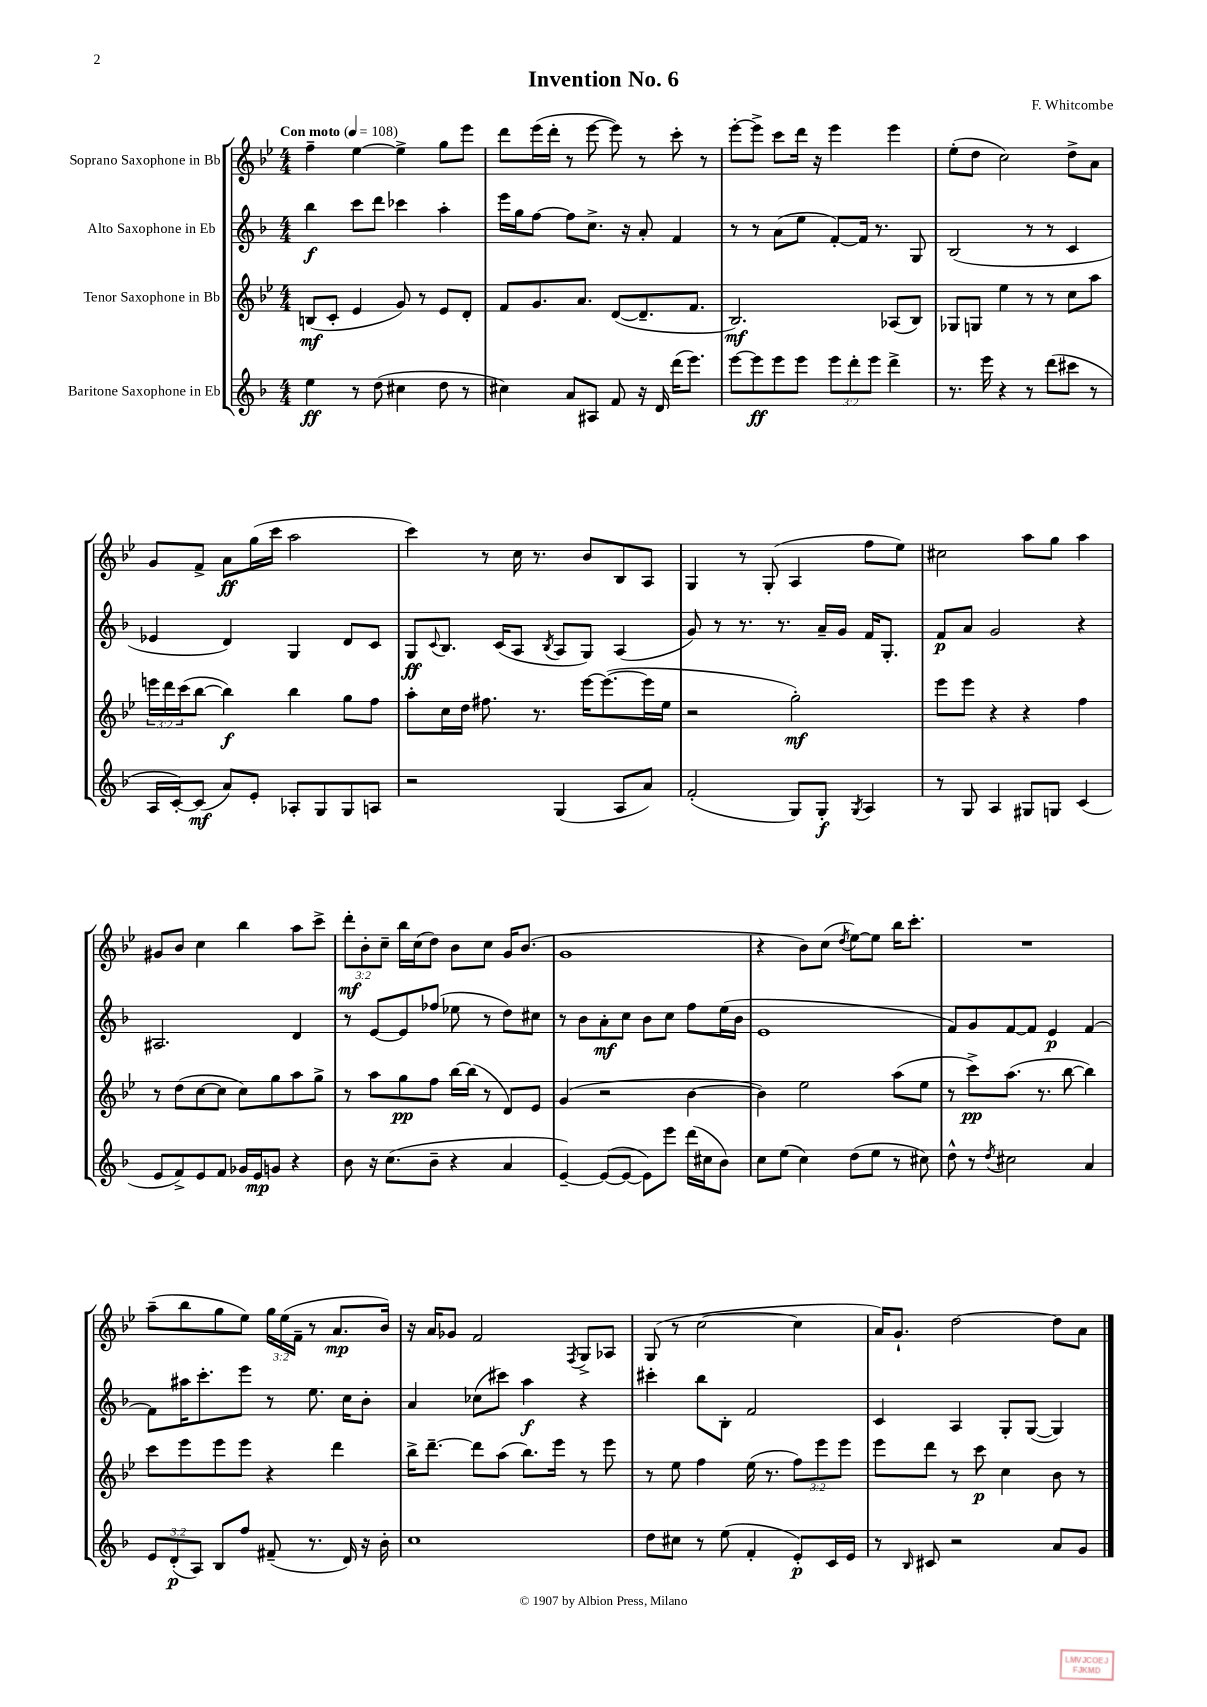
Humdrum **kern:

**kern	**kern	**kern	**kern
*staff4	*staff3	*staff2	*staff1
*clefG2	*clefG2	*clefG2	*clefG2
*k[b-]	*k[b-e-]	*k[b-]	*k[b-e-]
*M4/4	*M4/4	*M4/4	*M4/4
*MM108	*MM108	*MM108	*MM108
4ee	(8B	4bb-	4ff~
.	8c'	.	.
8r	4e-	8ccc	[4ee-
(8dd	.	8ddd	.
4cc#	8g)	4ccc-	4ee-^]
.	8r	.	.
8dd	8e-	4aa'	8gg
8r	8d'	.	8eee-
=	=	=	=
4cc#)	8f	16eee	8ddd
.	.	16gg	.
.	8.g	[8ff	(16eee-
.	.	.	16ddd'
8a	.	8ff]	8r
.	8.a	.	.
8A#	.	8.cc^	[8eee-
8f	([8d	.	8eee-])
.	.	16r	.
16r	8.d~]	8a'	8r
16d	.	.	.
(16ddd	.	4f	8ccc'
8.eee)	8.f	.	.
.	.	.	8r
=	=	=	=
[8eee	2.B-)	8r	[8eee-'
8eee]	.	8r	8eee-^]
8eee	.	(8a	8ccc
8eee	.	8ee	16ddd
.	.	.	16r
12eee	.	[8f')	4eee-
12ddd'	.	.	.
.	.	16f]	.
12eee	.	.	.
.	.	8.r	.
4ddd^	(8A-	.	4eee-
.	8B-)	8G	.
=	=	=	=
8.r	8G-	(2B-	(8ee-'
.	8G	.	8dd
16eee	.	.	.
4r	4ee-	.	2cc)
8r	8r	8r	.
(8ddd	8r	8r	.
8ccc#	8cc	4c	8dd^
8r	8aa	.	8a
=	=	=	=
16A	24eee	4e-	8g
.	24ddd	.	.
[16c')	.	.	.
.	(24ccc	.	.
(8c]	[8bb-	.	8f^
8a)	4bb-])	4d)	8a
8e'	.	.	(16gg
.	.	.	16ccc
8A-'	4bb-	4G	2aa
8G	.	.	.
8G	8gg	8d	.
8A	8ff	8c	.
=	=	=	=
2r	8aa'	8G	4ccc)
.	.	8qqc	.
.	16cc	8.B-	.
.	16dd	.	.
.	8.ff#	.	8r
.	.	(16c	.
.	.	8A	16cc
.	8.r	.	8.r
.	.	8qB-	.
(4G	.	8A	.
.	[16eee-	8G)	8b-
.	(8.eee-_	.	.
8A	.	(4A	8B-
8a)	16eee-]	.	8A
.	16ee-	.	.
=	=	=	=
(2f'	2r	8g)	4G
.	.	8r	.
.	.	8.r	8r
.	.	.	(8G'
.	.	8.r	.
8G)	2gg')	.	4A
8G'	.	16a~	.
.	.	16g	.
8qG	.	.	.
4A	.	16f	8ff
.	.	8.G'	.
.	.	.	8ee-)
=	=	=	=
8r	8eee-	8f	2cc#
8G	8eee-	8a	.
4A	4r	2g	.
8G#	4r	.	8aa
8G	.	.	8gg
(4c	4ff	4r	4aa
=	=	=	=
8e	8r	2.A#	8g#
8f^)	(8dd	.	8b-
8e	[8cc	.	4cc
8f	8cc]	.	.
16g-	8cc)	.	4bb-
16e	.	.	.
8g	8gg	.	.
4r	8aa	4d	8aa
.	8gg^	.	8ccc^
=	=	=	=
8b-	8r	8r	12ddd'
.	.	.	12b-'
16r	8aa	[8e	.
.	.	.	12cc~
(8.cc	.	.	.
.	8gg	8e]	16bb-
.	.	.	(16cc
8b-~	8ff	(8ff-	8dd)
4r	[16bb-	8ee-	8b-
.	(16bb-]	.	.
.	8r	8r	8cc
4a	8d)	8dd)	16g
.	.	.	(8.b-
.	8e-	8cc#	.
=	=	=	=
[4e~)	(4g	8r	1g
.	.	8b-	.
(8e_	2r	8a'	.
8e_	.	8cc	.
8e])	.	8b-	.
8eee	.	8cc	.
(16ddd	[4b-	8ff	.
16cc#	.	.	.
8b-)	.	(16ee	.
.	.	16b-	.
=	=	=	=
8cc	4b-])	1e	4r
(8ee	.	.	.
4cc)	2ee-	.	8b-)
.	.	.	(8cc
.	.	.	8qdd
(8dd	.	.	[8ee-)
8ee	.	.	8ee-]
8r	(8aa	.	16bb-
.	.	.	8.ccc'
8cc#)	8ee-	.	.
=	=	=	=
8dd^^	8r	8f)	1r
8r	8ccc^)	8g	.
8qdd	.	.	.
2cc#	(8.aa	[8f	.
.	.	8f]	.
.	8.r	.	.
.	.	4e	.
.	[8bb-	.	.
4a	4bb-])	[4f	.
=	=	=	=
12e	8ccc	8f]	(8aa~
(12d'	.	.	.
.	8eee-	16aa#	8bb-
12A)	.	.	.
.	.	8.ccc'	.
8B-	8eee-	.	8gg
8ff	8eee-	8eee	8ee-)
(8f#~	4r	8r	24gg
.	.	.	(24ee-
.	.	.	24f~
8.r	.	8.ee	8r
.	4ddd	.	8.a
16d)	.	16cc	.
16r	.	8b-'	.
16b-'	.	.	16b-)
=	=	=	=
1cc	16bb-^	4a	16r
.	[8.ddd~	.	16a
.	.	.	8g-
.	8ddd]	(8cc-	2f
.	(8aa	8ccc#)	.
.	8.bb-)	4aa	.
.	16eee-	.	.
.	.	.	8qF
.	8r	4r	8G^
.	8eee-	.	8A-
=	=	=	=
8dd	8r	4ccc#'	(8G
8cc#	8ee-	.	8r
8r	4ff	8bb-	[2cc
(8ee	.	8B-'	.
4f'	(16ee-	2f	.
.	8.r	.	.
8e')	12ff)	.	4cc]
.	12eee-	.	.
16c	.	.	.
.	12eee-	.	.
16e	.	.	.
=	=	=	=
8r	8eee-	4c	16a)
.	.	.	8.g`
16qqB-	.	.	.
8c#	8ddd	.	.
2r	8r	4A	[2dd
.	8ccc	.	.
.	4cc	8G'	.
.	.	([8G	.
8a	8b-	4G])	8dd]
8g	8r	.	8a
==	==	==	==
*-	*-	*-	*-
